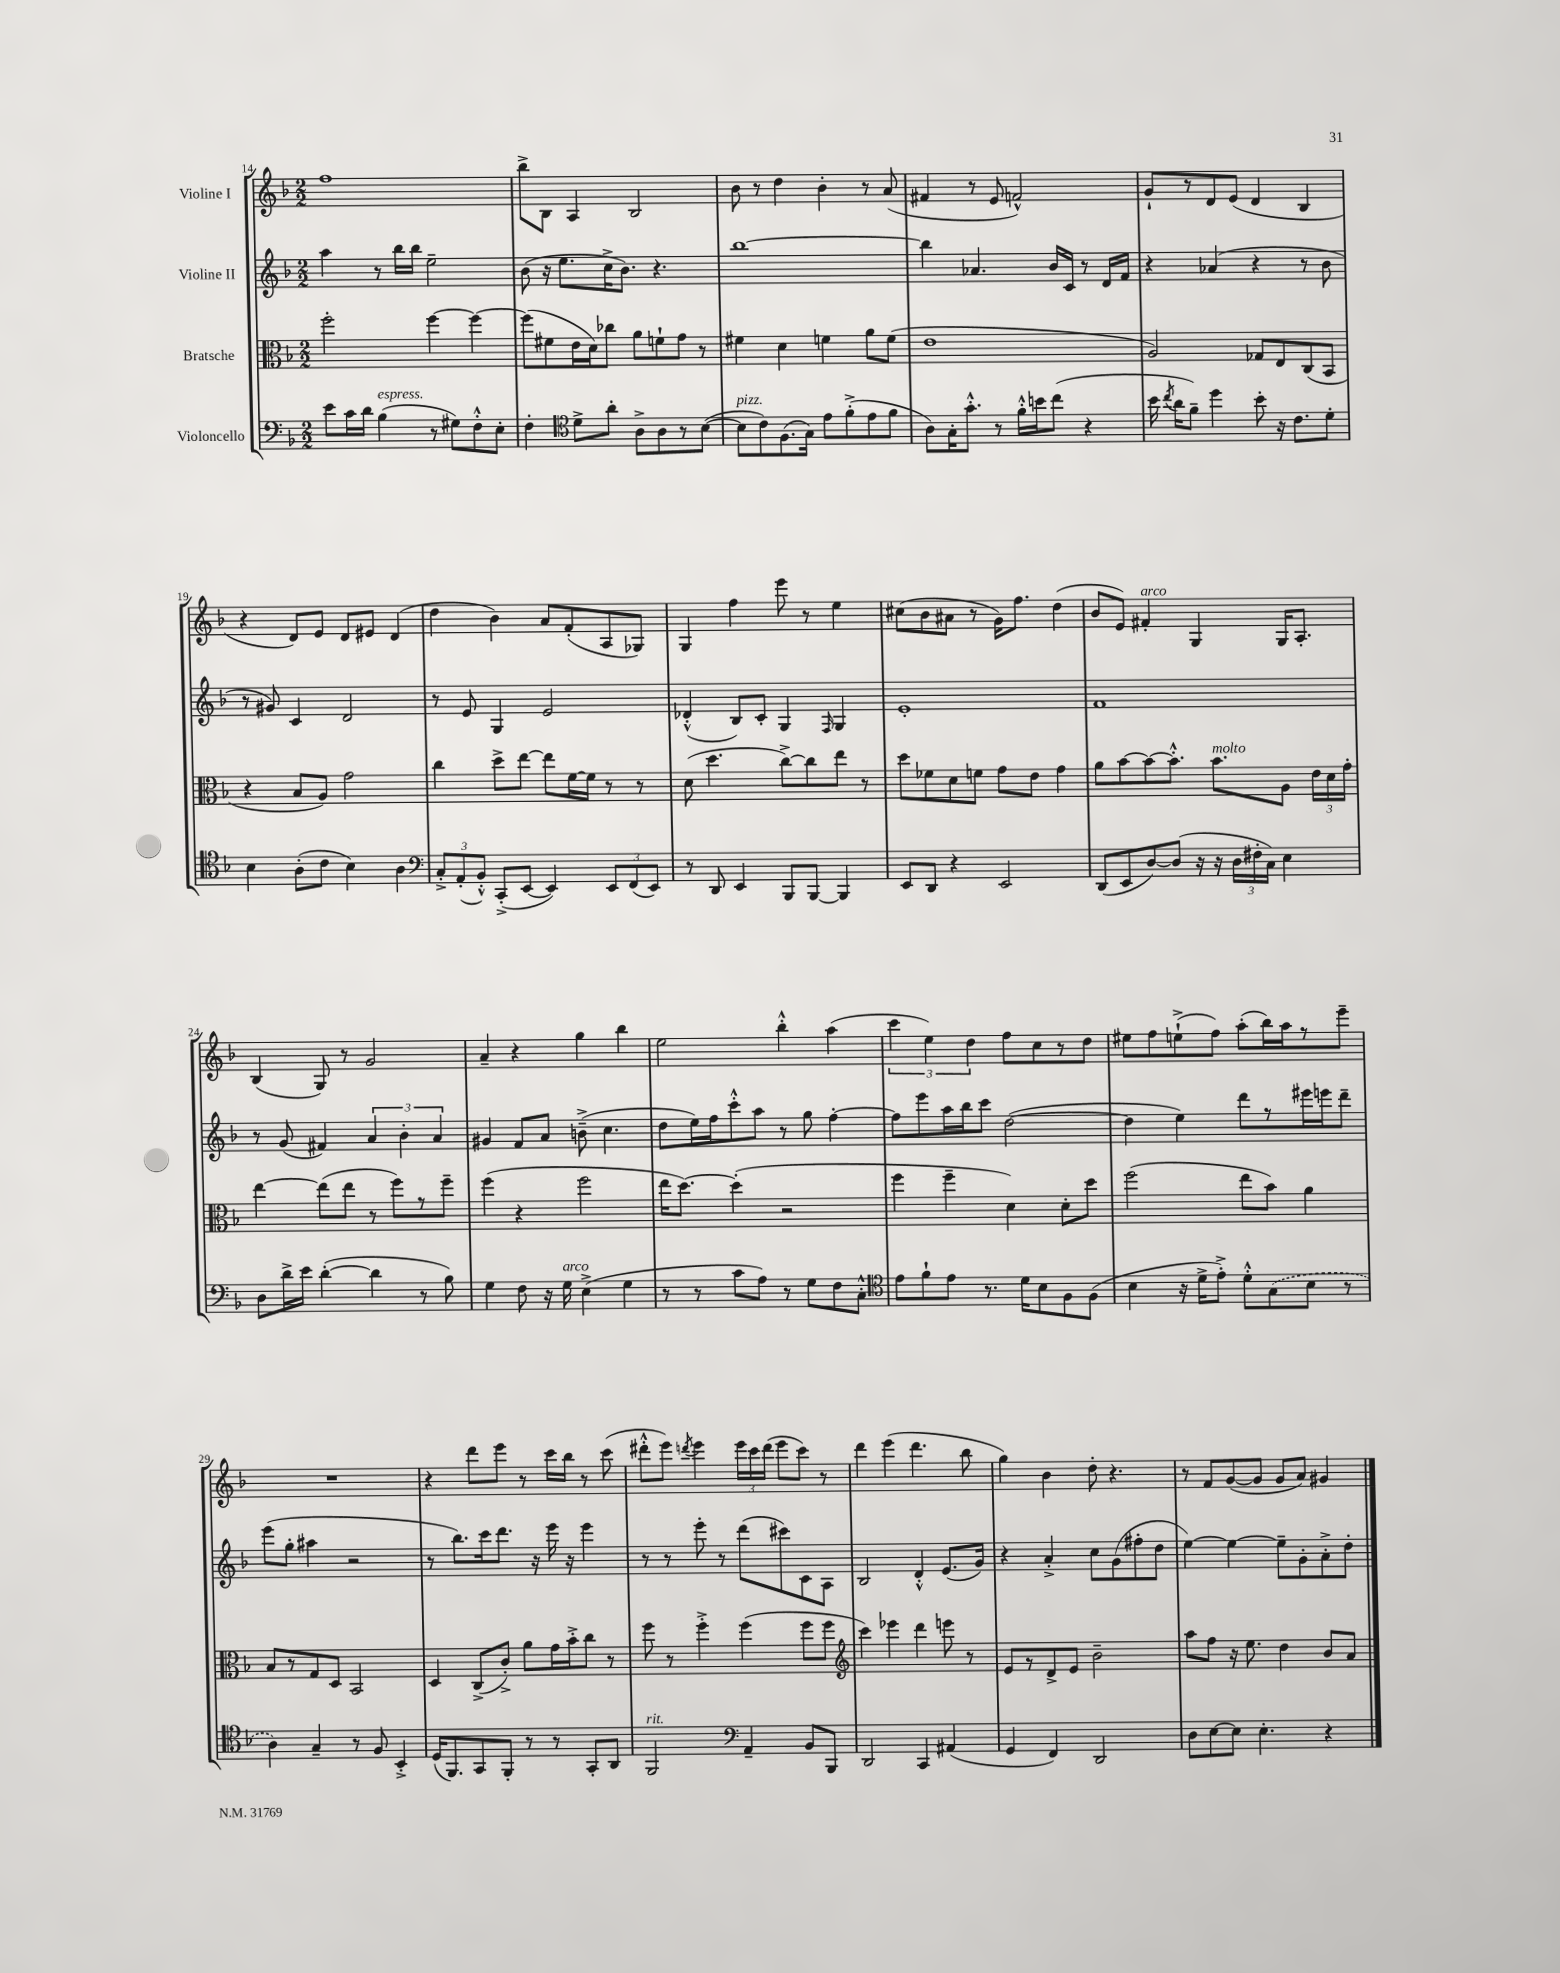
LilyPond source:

<<
\new StaffGroup <<
\new Staff = "s0" \with { instrumentName = "Violine I" } {
    \clef treble \key f \major \numericTimeSignature \time 2/2
    \autoBeamOff f''1 |
    bes''8[-> bes8] a4 bes2 |
    bes'8 r8 d''4 bes'4-. r8 a'8( |
    fis'4 r8 e'8 f'2-^) |
    g'8[-! r8 d'8 e'8]( d'4 bes4 |
    r4 d'8[) e'8] d'8[ eis'8] d'4( |
    d''4 bes'4) a'8[ f'8-.( a8 ges8]) |
    g4 f''4 e'''8 r8 e''4 |
    cis''8[( bes'8 ais'8] r8 g'16[) f''8.] d''4( |
    bes'8[ e'8]) fis'4-.^\markup { \italic "arco" } g4 g16[ a8.]-. |
    bes4( g8) r8 g'2 |
    a'4-- r4 g''4 bes''4 |
    e''2 bes''4-.-^ a''4( |
    \tuplet 3/2 { c'''4 e''4) d''4 } f''8[ c''8 r8 d''8] |
    eis''8[ f''8 e''8-!->( f''8]) a''8[-.( bes''16) a''16 r8 e'''8]-- |
    R1 |
    r4 d'''8[ e'''8] r8 c'''16[ bes''16] r8 c'''8( |
    dis'''8[-.-^ e'''8]) \acciaccatura { d'''8 } e'''4 \tuplet 3/2 { e'''16[ c'''16 d'''16]( } e'''8[ c'''8]) r8 |
    d'''4 e'''4( d'''4. bes''8 |
    g''4) bes'4 d''8-. r4. |
    r8 f'8[ g'8~( g'8] g'8[ a'8]) gis'4 \bar "|." |
}
\new Staff = "s1" \with { instrumentName = "Violine II" } {
    \clef treble \key f \major \numericTimeSignature \time 2/2
    \autoBeamOff a''4 r8 bes''16[ bes''16] e''2-- |
    bes'8( r16 e''8.[ c''16-> bes'8.]) r4. |
    bes''1~ |
    bes''4 aes'4. bes'16[ c'16] r8 d'16[ f'16] |
    r4 aes'4( r4 r8 bes'8 |
    r8 gis'8) c'4 d'2 |
    r8 e'8 g4 e'2 |
    des'4-.-^( bes8[) c'8]-. g4 \grace { f16 } g4 |
    e'1-. |
    f'1 |
    r8 g'8( fis'4) \tuplet 3/2 { a'4 bes'4-. a'4 } |
    gis'4 f'8[ a'8] b'8--->( c''4. |
    d''8[ e''16) f''16 c'''8-.-^ a''8] r8 g''8 f''4~-. |
    f''8[ e'''8 a''16 bes''16 c'''8] d''2~( |
    d''4 e''4) d'''8[ r8 eis'''16 e'''16 d'''8]-- |
    e'''8[( g''8]-. ais''4 r2 |
    r8 bes''8.[) c'''16 d'''8.] r16 e'''16 r16 e'''4 |
    r8 r8 e'''8-. r8 d'''8[( cis'''8) c'8 a8] |
    bes2 d'4-.-^ e'8.[( g'16]) |
    r4 a'4-.-> c''8[ g'8( fis''8-. d''8] |
    e''4~) e''4~ e''8[-- g'8-. a'8-.-> d''8]-. \bar "|." |
}
\new Staff = "s2" \with { instrumentName = "Bratsche" } {
    \clef alto \key f \major \numericTimeSignature \time 2/2
    \autoBeamOff f''2-. f''4~ f''4~ |
    f''8[( fis'8 e'16 d'16) ces''8] a'8[ f'8-! g'8] r8 |
    fis'4 d'4 f'4 a'8[ f'8]( |
    e'1 |
    a2) ges8[ e8 c8( bes,8] |
    r4 bes8[ a8]) g'2 |
    c''4 d''8[-> e''8]~ e''8[ f'16~ f'16] r8 r8 |
    d'8( d''4. c''8[~->) c''8 e''8] r8 |
    d''8[ fes'8 d'8 f'8] g'8[ e'8] g'4 |
    a'8[ bes'8~ bes'8~ bes'8.]-.-^ bes'8.[^\markup { \italic "molto" } a8] \tuplet 3/2 { e'16[ d'16 g'16]-. } |
    e''4~ e''8[( e''8] r8 f''8[) r8 f''8]-- |
    f''4( r4 f''2 |
    e''16[ d''8.]~) d''4-.( r2 |
    f''4 f''4-- d'4) d'8[-. d''8] |
    f''2( e''8[ bes'8]) a'4 |
    bes8[ r8 g8 d8] bes,2 |
    d4 c8[->( c'8]-.->) a'8[ g'16 bes'16-.-> c''8] r8 |
    f''8 r8 f''4-.-> f''4( f''8[ f''8] |
    \clef treble c'''4) ees'''4 d'''4 e'''8 r8 |
    e'8[ r8 d'8-> e'8] bes'2-- |
    a''8[ f''8] r16 e''8. d''4 bes'8[ a'8] \bar "|." |
}
\new Staff = "s3" \with { instrumentName = "Violoncello" } {
    \clef bass \key f \major \numericTimeSignature \time 2/2
    \autoBeamOff e'8[ c'16 d'16] bes4^\markup { \italic "espress." }( r8 gis8[) f8-.-^ e8]-. |
    f4-. \clef tenor d'8[-> a'8]-. a8[-> a8 r8 bes8]~( |
    bes8[^\markup { \italic "pizz." } c'8) f8.( g16]) e'8[ f'8-.->( e'8 f'8] |
    a8[) g16-. g'8.]-.-^ r8 f'16[-.-^ b'16 c''8]( r4 |
    bes'16 \acciaccatura { c''8 } a'16[ f'8]--) d''4 bes'8-. r16 c'8.[ d'8]-. |
    bes4 a8[-.( c'8] bes4) a4 |
    \clef bass \tuplet 3/2 { c8[-.-> a,8-.( bes,8]-.-^) } c,8[-.->( e,8]~ e,4) \tuplet 3/2 { e,8[ f,8( e,8]) } |
    r8 d,8 e,4 bes,,8[ bes,,8]~ bes,,4 |
    e,8[ d,8] r4 e,2 |
    d,8[( e,8 d8~) d8]( r16 r16 \tuplet 3/2 { d16[ fis16-. c16]) } e4 |
    d8[ d'16-> e'16] d'4~-.( d'4 r8 bes8) |
    g4 f8 r16 g16^\markup { \italic "arco" } e4->( g4 |
    r8 r8 c'8[ a8]) r8 g8[ f8 c8]-.-^ |
    \clef tenor e'8[ f'8-! e'8] r8. d'16[ bes8 f8 f8]( |
    bes4 r16 d'16[-> e'8]-.->) d'8[-.-^ \once \slurDashed g8( bes8] r8 |
    a4) g4-- r8 f8 bes,4-.-> |
    d16[( f,8.) g,8 f,8]-. r8 r8 g,8[-. a,8] |
    f,2^\markup { \italic "rit." } \clef bass a,4-- bes,8[ bes,,8] |
    d,2 c,4 ais,4( |
    g,4 f,4) d,2 |
    d8[ e8~ e8] e4.-. r4 \bar "|." |
}
>>
>>
\layout { \context { \Score currentBarNumber = #14 } }
